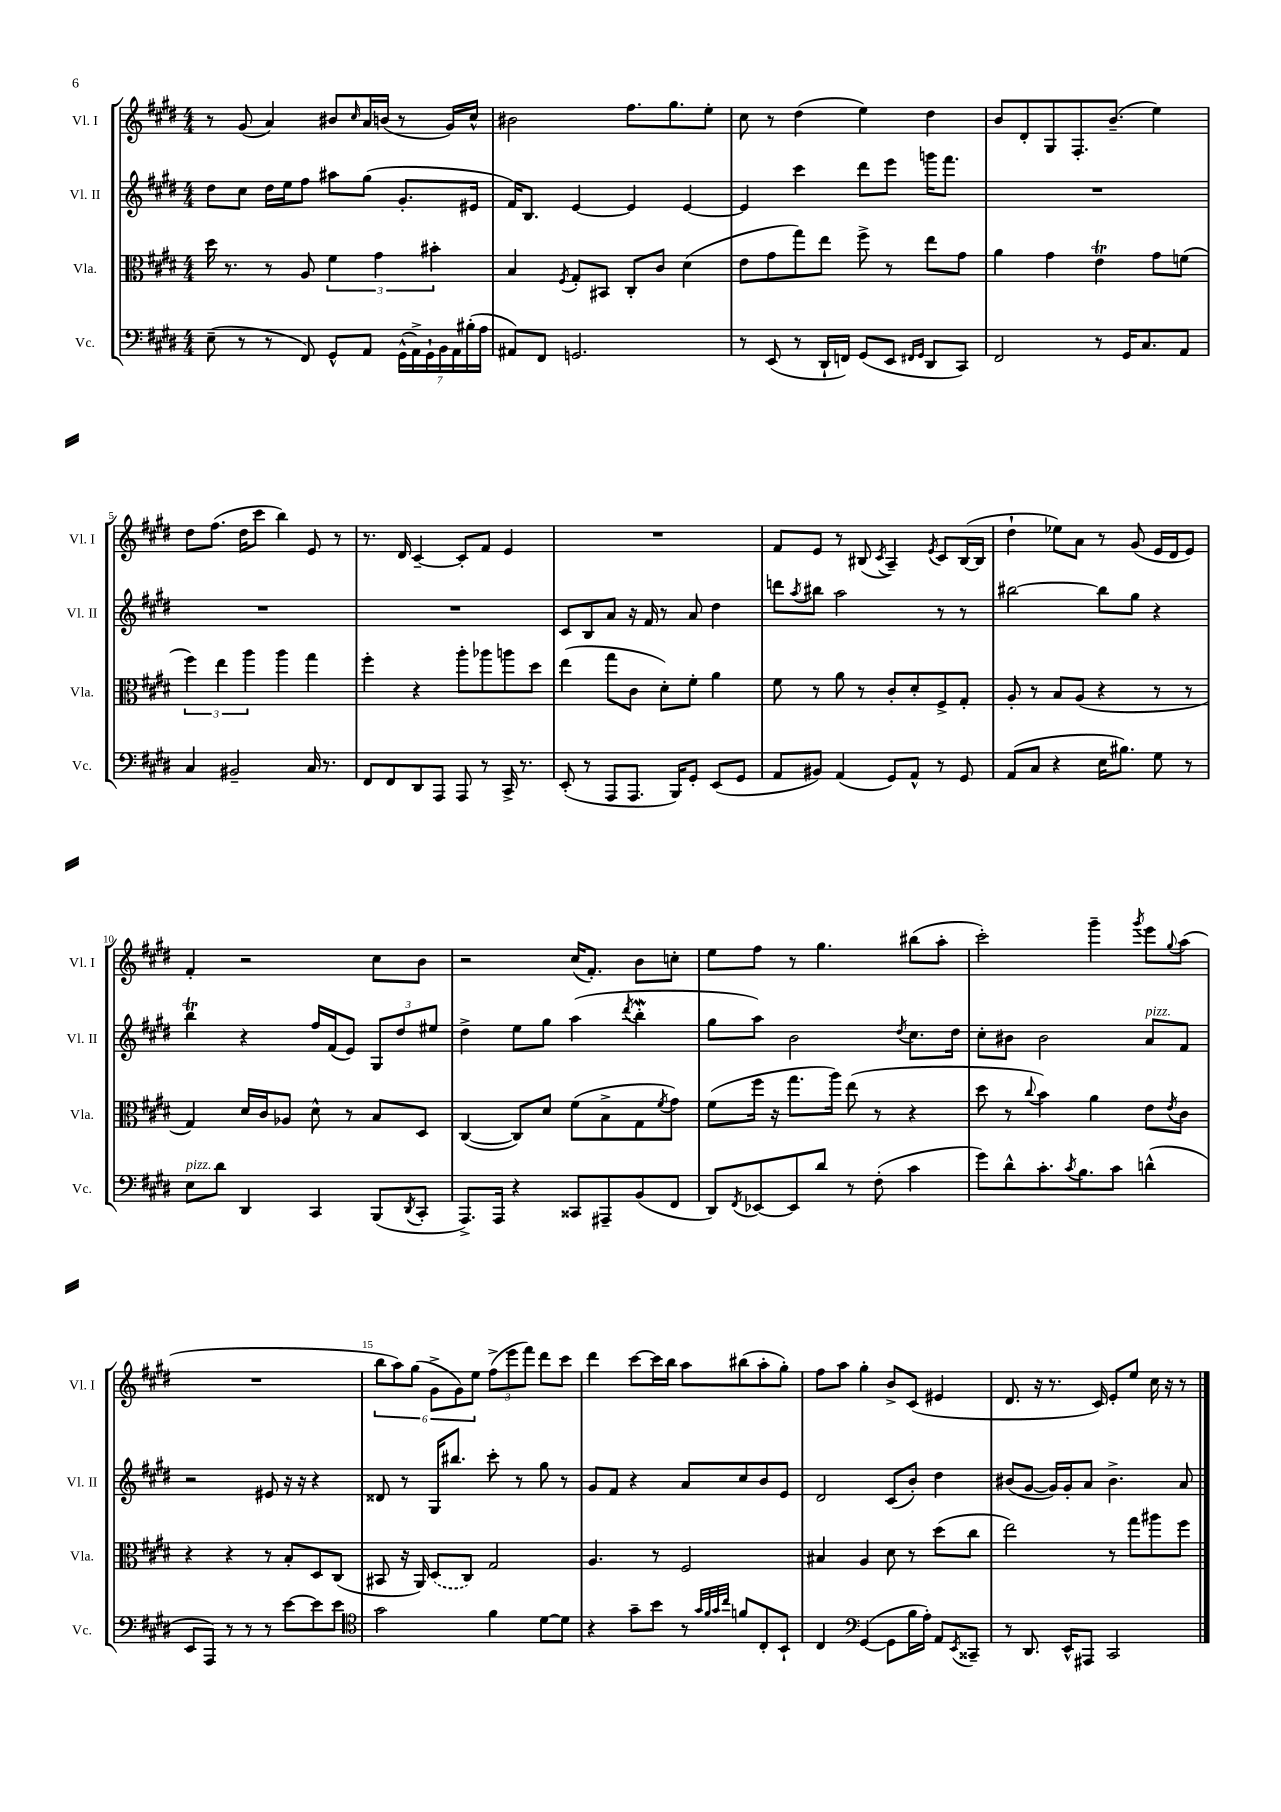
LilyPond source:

<<
\new StaffGroup <<
\new Staff = "s0" \with { instrumentName = "Vl. I" shortInstrumentName = "Vl. I" } {
    \clef treble \key e \major \numericTimeSignature \time 4/4
    r8 gis'8( a'4) bis'8 \grace { cis''16 } a'16 b'16( r8 gis'16) cis''16-^ |
    bis'2 fis''8. gis''8. e''8-. |
    cis''8 r8 dis''4( e''4) dis''4 |
    b'8 dis'8-. gis8 fis8.-. b'8.--( e''4) |
    dis''8 fis''8.( dis''16 cis'''8 b''4) e'8 r8 |
    r8. dis'16 cis'4~-- cis'8-. fis'8 e'4 |
    R1 |
    fis'8 e'8 r8 bis8( \acciaccatura { cis'8 } a4--) \acciaccatura { e'8 } cis'8 bis16~( bis16 |
    dis''4-! ees''8) a'8 r8 gis'8( e'16 dis'16 e'8) |
    fis'4-. r2 cis''8 b'8 |
    r2 cis''16( fis'8.-.) b'8 c''8-. |
    e''8 fis''8 r8 gis''4. bis''8( a''8-. |
    cis'''2-.) gis'''4-- \acciaccatura { gis'''8 } e'''8 \appoggiatura { gis''8 } a''8( |
    R1 |
    \tuplet 6/4 { b''8 a''8) gis''8( gis'8-> gis'8) e''8 } \tuplet 3/2 { fis''8->( e'''8 fis'''8) } dis'''8 cis'''8 |
    dis'''4 cis'''8~ cis'''16 b''16 a''8 bis''8( a''8-. gis''8-.) |
    fis''8 a''8 gis''4-. b'8-> cis'8( eis'4 |
    dis'8. r16 r8. cis'16) e'8-. e''8 cis''16 r16 r8 \bar "|." |
}
\new Staff = "s1" \with { instrumentName = "Vl. II" shortInstrumentName = "Vl. II" } {
    \clef treble \key e \major \numericTimeSignature \time 4/4
    dis''8 cis''8 dis''16 e''16 fis''8 ais''8 gis''8( gis'8.-. eis'16 |
    fis'16) b8. e'4~ e'4 e'4~ |
    e'4 cis'''4 dis'''8 e'''8 g'''16 fis'''8. |
    R1 |
    R1 |
    R1 |
    cis'8 b8 a'8 r16 fis'16 r8 a'8 dis''4 |
    d'''8 \acciaccatura { a''8 } bis''8 a''2 r8 r8 |
    bis''2~ bis''8 gis''8 r4 |
    b''4\trill r4 fis''16 fis'16( e'8) \tuplet 3/2 { gis8 dis''8 eis''8 } |
    dis''4-> e''8 gis''8 a''4( \acciaccatura { dis'''8 } b''4-.\mordent |
    gis''8 a''8) b'2 \acciaccatura { dis''8 } cis''8. dis''16 |
    cis''8-. bis'8 bis'2 a'8^\markup { \italic "pizz." } fis'8 |
    r2 eis'8 r16 r16 r4 |
    disis'8 r8 gis16 bis''8. cis'''8-. r8 gis''8 r8 |
    gis'8 fis'8 r4 a'8 cis''8 b'8 e'8 |
    dis'2 cis'8( b'8-.) dis''4 |
    bis'8( gis'8~ gis'16) gis'16-. a'8 bis'4.-> a'8 \bar "|." |
}
\new Staff = "s2" \with { instrumentName = "Vla." shortInstrumentName = "Vla." } {
    \clef alto \key e \major \numericTimeSignature \time 4/4
    dis''16 r8. r8 a8 \tuplet 3/2 { fis'4 gis'4 bis'4-. } |
    b4 \acciaccatura { fis8 } gis8-. bis,8 cis8-. cis'8 dis'4( |
    e'8 gis'8 gis''8) e''8 fis''8-> r8 e''8 gis'8 |
    a'4 gis'4 e'4\trill gis'8 f'8( |
    \tuplet 3/2 { fis''4) e''4 a''4 } a''4 gis''4 |
    fis''4-. r4 a''8-. aes''8 a''8 dis''8 |
    e''4( gis''8 cis'8 dis'8-.) fis'8-. a'4 |
    fis'8 r8 a'8 r8 cis'8-. dis'8-. fis8-> gis8-. |
    a8-. r8 b8 a8( r4 r8 r8 |
    gis4) dis'16 cis'16 aes8 dis'8-^ r8 b8 dis8 |
    cis4~( cis8) dis'8 fis'8( b8-> gis8 \acciaccatura { fis'8 } gis'8) |
    fis'8( fis''16 r16 gis''8. a''16) e''8( r8 r4 |
    dis''8 r8 \appoggiatura { cis''8 } b'4) a'4 e'8 \acciaccatura { e'8 } cis'8 |
    r4 r4 r8 b8-. dis8 cis8( |
    bis,8 r16 a,16) \once \slurDashed dis8( cis8) gis2 |
    a4. r8 fis2 |
    bis4 a4 dis'8 r8 dis''8( cis''8 |
    e''2) r8 gis''8 ais''8 fis''8 \bar "|." |
}
\new Staff = "s3" \with { instrumentName = "Vc." shortInstrumentName = "Vc." } {
    \clef bass \key e \major \numericTimeSignature \time 4/4
    e8--( r8 r8 fis,8) gis,8-^ a,8 \tuplet 7/4 { gis,16-^( a,16->) gis,16-! b,16 a,16 bis16-.( a16 } |
    ais,8) fis,8 g,2. |
    r8 e,8( r8 dis,16-! f,16) gis,8( e,8 \grace { fis,16 gis,16 } dis,8 cis,8) |
    fis,2 r8 gis,16 cis8. a,8 |
    cis4 bis,2-- cis16 r8. |
    fis,8 fis,8 dis,8 a,,8 a,,8 r8 cis,16-> r8. |
    e,8-.( r8 a,,8 a,,8. b,,16) gis,8-. e,8( gis,8 |
    a,8 bis,8) a,4( gis,8) a,8-^ r8 gis,8 |
    a,8( cis8 r4 e16 bis8.) gis8 r8 |
    e8^\markup { \italic "pizz." } dis'8 dis,4 cis,4 b,,8( \acciaccatura { dis,8 } cis,8-. |
    a,,8.->) a,,16 r4 cisis,8 ais,,8-- b,8( fis,8 |
    dis,8) \acciaccatura { fis,8 } ees,8~ ees,8 dis'8 r8 fis8-.( cis'4 |
    gis'8) dis'8-^ cis'8.-. \acciaccatura { cis'8 } b8. cis'8 d'4-^( |
    e,8 a,,8) r8 r8 r8 e'8~ e'8 e'8 |
    \clef tenor gis'2 fis'4 dis'8~ dis'8 |
    r4 gis'8-- b'8 r8 \grace { gis'32 fis'32 gis'32 cis''32 } f'8 cis8-. b,8-! |
    cis4 \clef bass gis,4~( gis,8 b16 a16-.) a,8 \acciaccatura { e,8 } cisis,8-- |
    r8 dis,8. e,16-^ ais,,8 cis,2 \bar "|." |
}
>>
>>
\layout { \context { \Score \override BarNumber.break-visibility = ##(#f #t #t) barNumberVisibility = #(every-nth-bar-number-visible 5) } }
